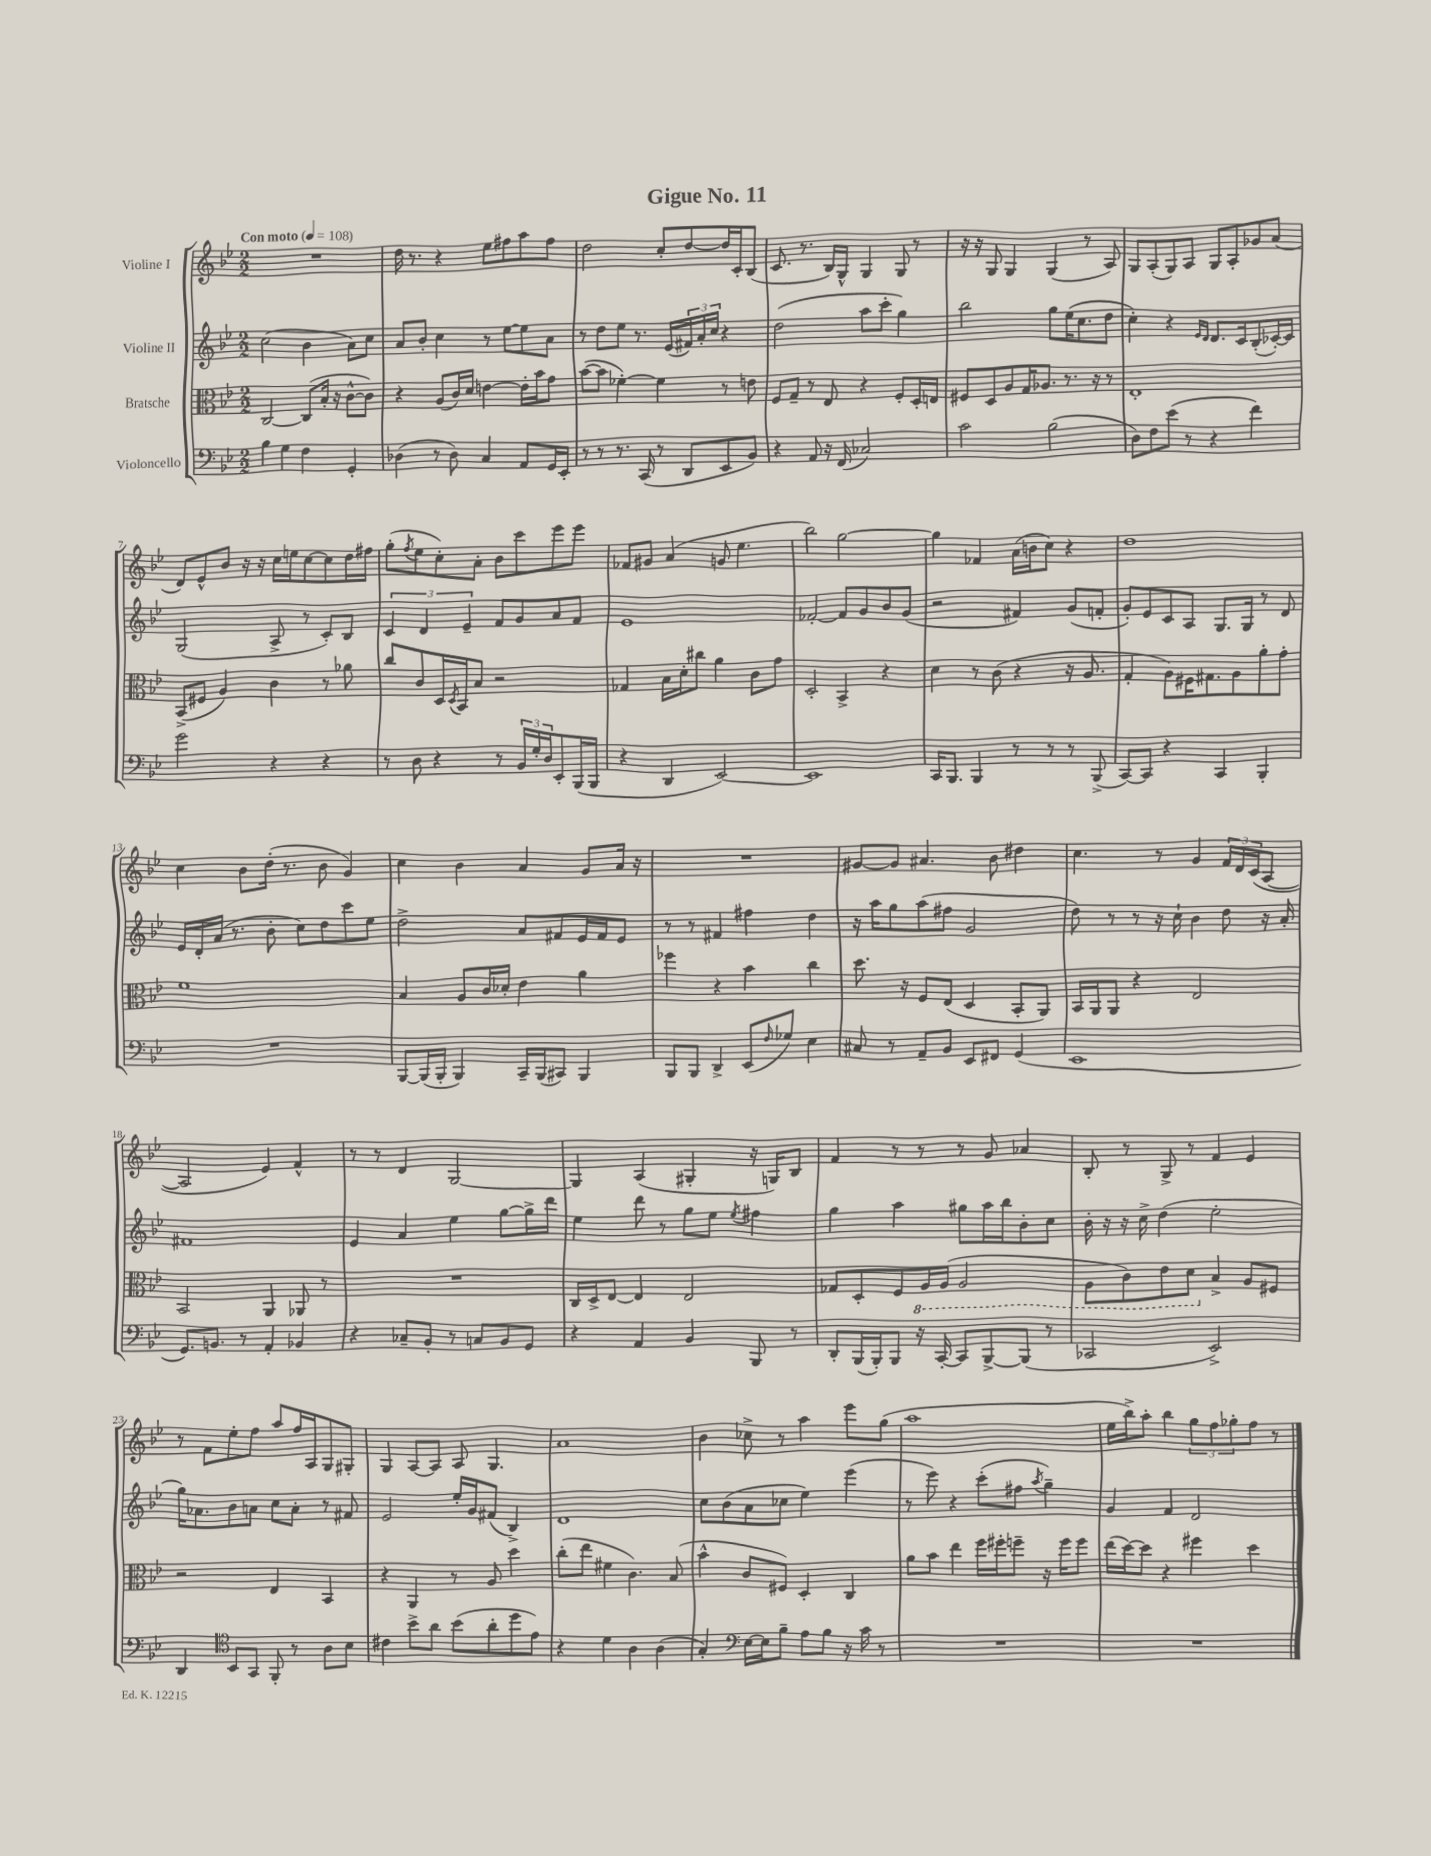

**kern	**kern	**kern	**kern
*staff4	*staff3	*staff2	*staff1
*clefF4	*clefC3	*clefG2	*clefG2
*k[b-e-]	*k[b-e-]	*k[b-e-]	*k[b-e-]
*M2/2	*M2/2	*M2/2	*M2/2
*MM108	*MM108	*MM108	*MM108
4B-\	[2C/	(2cc\	1r
4G\	.	.	.
4F\	(8C/]L	4b-\	.
.	16B-'/Jk	.	.
.	16r	.	.
4GG'/	[8c^^\L	8a\L)	.
.	8c\]J)	8cc\J	.
=	=	=	=
(4D-\	4r	8a/L	16dd\
.	.	.	8.r
.	.	8b-'/J	.
8r	(8A/L	4cc\	4r
8D-\)	16c/L)	.	.
.	16d/JJ	.	.
4C/	[4e\	8r	8ee-\L
.	.	[8ee-\L	8ff#\
8AA/L	16e'\]LL	8ee-\]	8aa\
.	16b-\J	.	.
16GG/L	8g\J	8a\J	8ff#\J
16EE-'/JJ	.	.	.
=	=	=	=
8r	([8b-\L	8r	2dd\
8r	8b-\]J	8dd\L	.
8.r	[4f-'\)	8ee-\J	.
.	.	8.r	.
(16CC/	.	.	.
8r	4f-\]	.	8cc'/L
.	.	(16e-/LL	.
8DD/L	.	24f#/)	[8dd/
.	.	24a'/	.
.	.	24cc/JJ	.
8EE-/	8r	4r	16dd/]L
.	.	.	16c'/J
8BB-/J)	8e\	.	(8B-/J
=	=	=	=
4r	8F/L	(2dd\	8.c/
.	8G~/J	.	.
.	.	.	8.r
8AA/	8r	.	.
16r	8E-/	.	16B-/LL)
(16FF/	.	.	16G^^/JJ
2C-/)	4r	8aa\L	4G/
.	.	8ccc'\J	.
.	8F'/L	4gg\)	8G/
.	16D'/L	.	8r
.	16E/JJ	.	.
=	=	=	=
2c\	8F#/L	2bb-\	16r
.	.	.	16r
.	8D/	.	8G/
.	8A/	.	4G/
.	16G/K	.	.
.	8.A-/J	.	.
(2B-\	.	8gg\L	(4G/
.	8.r	(16ee-\K	.
.	.	8.cc\	.
.	.	.	8r
.	16r	.	.
.	8r	8dd\J	8A/)
=	=	=	=
8D\L)	1E-'	4cc'\)	8G/L
8F\	.	.	(8A'/
(8e-\J	.	4r	8G/)
8r	.	.	8A/J
.	.	16qqe-/LL	.
.	.	16qqd/JJ	.
4r	.	8.d/L	8G/L
.	.	.	8A'/
.	.	16c/k	.
4f\)	.	(8B-'/	8g-/
.	.	[16c-'/L)	(8a/J
.	.	16c-/]JJ	.
=	=	=	=
2g\	(8BB-^/L	(2G/	8d/L)
.	8F#/J	.	8e-^^/
.	4A/)	.	8b-/J
.	.	.	16r
.	.	.	16r
4r	4c\	8A^/	16cc\LL
.	.	.	16ee\J
.	.	8r	[8cc\
4r	8r	8c'/L)	8cc\]
.	8a-\	8B-/J	16dd\L
.	.	.	16ff#\JJ
=	=	=	=
8r	8cc/L	6c/	(8gg'\L
.	.	.	8qff/
8D\	8c/	.	8ee-\
.	.	6d/	.
4r	16D/L	.	8cc'\)
.	8qD/	.	.
.	16BB-/J	.	.
.	.	6e-~/	.
.	8B-/J	.	8a'\J
8r	2r	8f/L	8b-\L
24BB-/LL	.	8g/	8ccc\
24G'/	.	.	.
24D/J	.	.	.
8EE-'/	.	8a/	8eee-\
(16BBB-/L	.	8f/J	8eee-\J
16BBB-/JJ	.	.	.
=	=	=	=
4r	4G-/	1e-	8f-/L
.	.	.	8g#/J
4DD/	16B-\LL	.	(4a/
.	16d'\J	.	.
.	8cc#\J	.	.
[2EE-/)	4a\	.	8g/
.	.	.	4.ee-\
.	8c\L	.	.
.	8g\J	.	.
=	=	=	=
1EE-]	2D'/	[2f-'/	2bb-\)
.	4BB-^/	8f-/]L	[2gg\
.	.	8g/	.
.	4r	8b-/	.
.	.	(8g/J	.
=	=	=	=
16CC/LK	4d\	2r	4gg\]
8.BBB-/J	.	.	.
4BBB-/	8r	.	4f-/
.	(8c\	.	.
8r	4r	4f#/)	(16a\LL
.	.	.	16b\J
8r	.	.	8cc\J)
8r	16r	(8g/L	4r
.	8.A/	.	.
(8BBB-^/	.	8f'/J	.
=	=	=	=
[8CC/L)	4G'/	8g'/L)	1dd
8CC/]J	.	8e-/	.
4r	8A\L)	8c/	.
.	16F#\K	8A/J	.
.	8.G#\	.	.
4CC/	.	8.G/L	.
.	8A\	.	.
.	.	16G/Jk	.
4BBB-'/	8a'\	8r	.
.	8g'\J	8d/	.
=	=	=	=
1r	1f	16e-/LL	4cc\
.	.	16d'/	.
.	.	(16a/JJ	.
.	.	8.r	.
.	.	.	8b-\L
.	.	8b-'\	(16dd'\Jk
.	.	.	8.r
.	.	8cc\L)	.
.	.	8dd\	8b-\
.	.	8ccc\	4g/)
.	.	8ee-\J	.
=	=	=	=
[8BBB-/L	4B-/	2dd^\	4cc\
(16BBB-/]L	.	.	.
16BBB-'/JJ	.	.	.
4BBB-/)	8A/L	.	4b-\
.	16c/L	.	.
.	16d-'/JJ	.	.
16CC~/LL	4e-\	8a/L	4a/
(16BBB-/J	.	.	.
8CC#/J)	.	8f#/	.
4BBB-/	4a\	16e-/L	8g/L
.	.	16f#/J	.
.	.	8e-/J	16a/Jk
.	.	.	16r
=	=	=	=
8BBB-/L	4ff-\	8r	1r
8BBB-/J	.	8r	.
4DD^/	4r	4f#/	.
(8EE-/L	4b-\	4ff#\	.
16qqF/	.	.	.
8G-/J)	.	.	.
4E-\	4cc\	4dd\	.
=	=	=	=
8C#/	8.dd\	16r	[8g#/L
.	.	16aa\LK	.
8r	.	8gg\	8g#/]J
.	16r	.	.
8AA~/L	8F/L	(8aa\	4.a#/
8BB-/J	(8E-/J	8ff#\J	.
8EE-/L	4D/	2g/	.
8FF#/J	.	.	8b-\
(4GG/	8BB-'/L	.	4dd#\
.	8AA/J)	.	.
=	=	=	=
1EE-	16BB-/LL	8dd\)	4.cc\
.	16AA/J	.	.
.	8AA/J	8r	.
.	4r	8r	.
.	.	16r	8r
.	.	16cc`\	.
.	2E-/	4b-\	4g/
.	.	8dd\	24f/LL
.	.	.	24d/
.	.	.	(24c/J
.	.	16r	[8A/J
.	.	16a'/	.
=	=	=	=
8.GG/L)	2BB-/	1f#	2A/]
8.BB/J	.	.	.
8r	.	.	.
4AA'/	4AA/	.	4e-/)
4BB-/	8AA-/	.	4f^^/
.	8r	.	.
=	=	=	=
4r	1r	4e-/	8r
.	.	.	8r
8C-~/L	.	4a/	4d/
8BB-'/J	.	.	.
8r	.	4ee-\	[2G/
8C/L	.	.	.
8BB-/	.	[8gg\L	.
8GG/J	.	16gg^\]L	.
.	.	16ddd\JJ	.
=	=	=	=
4r	16C/LL	4ee-\	4G/]
.	16D^/J	.	.
.	[8E-/J	.	.
4AA/	4E-/]	8ddd\	(4A/
.	.	8r	.
4BB-/	2E-/	8gg\L	4G#'/
.	.	8ee-\J	.
.	.	8qee-/	.
8BBB-/	.	4ff#\	16r
.	.	.	16G/LK)
8r	.	.	8B-/J
=	=	=	=
8DD'/L	8G-/L	4gg\	4f/
(16BBB-/L	8D'/	.	.
16BBB-'/J)	.	.	.
8BBB-/J	8F/	4aa\	8r
16r	16AA/L	.	8r
[16CC'/	(16AA/JJ	.	.
8CC/]L	2AA/	8gg#\L	8r
[8BBB-^/	.	16aa\L	8g/
.	.	16bb-\J	.
(8BBB-/]J	.	8b-'\	4a-/
8r	.	8cc\J	.
=	=	=	=
2CC-/	8AA\L	16b-'\	8B-'/
.	.	16r	.
.	8C\)	16r	8r
.	.	16cc^\	.
.	8E-\	(4dd\	8G^/
.	8D\J	.	8r
2EE-^/)	4B-^/	2ee-'\	4f/
.	8A/L	.	4e-/
.	8F#/J	.	.
=	=	=	=
4DD/	2r	16gg\LK)	8r
.	.	8.a-\	.
.	.	.	8f\L
*clefC4	*	*	*
8BB-/L	.	8b-\	8ee-'\
8GG/J	.	8a\J	8ff\J
8FF'/	4E-/	8cc\L	8aa/L
8r	.	8a'\J	16ff/L
.	.	.	16A/J
8A\L	4BB-/	8r	8G/
8B-\J	.	8f#/	8G#'/J
=	=	=	=
4c#\	4r	2e-/	4G/
8b-^\L	4AA/	.	[8A/L
8a\J	.	.	8A/]J
(8b-\L	8r	16ee-'/LL	8A/
.	.	16g/J	.
8a'\	8A/	(8f#/J	4.G/
8dd\	4dd\	4B-^/)	.
8e-\J)	.	.	.
=	=	=	=
4r	(8cc'\L	1d	1a
.	8ee-\J	.	.
4d\	4f#\	.	.
4A\	4.c\)	.	.
(4A\	.	.	.
.	(8B-/	.	.
=	=	=	=
4G'/)	4b-^^\	8cc\L	4b-\
.	.	(8b-\	.
*clefF4	*	*	*
[16E-\LL	8c/L	8a\	8cc-^\
16E-\]J	.	.	.
8B-~\J	8F#/J)	8cc-\J	8r
8A\L	4D'/	4ee-\)	4aa\
8B-\J	.	.	.
16r	4C/	(4eee-\	8eee-\L
16c\	.	.	.
8r	.	.	(8gg\J
=	=	=	=
1r	8a\L	8r	1aa
.	8b-\J	8eee-\)	.
.	4ee-\	4r	.
.	16ff\LL	(8ccc'\L	.
.	16ff#'\J	.	.
.	8ff~\J	8ff#\J	.
.	.	8qaa/	.
.	16r	4gg~\)	.
.	16ff\LK	.	.
.	8ff\J	.	.
=	=	=	=
1r	(16ee-\LL	4g/	16ee-\LL
.	[16dd\J)	.	16bb-^\J)
.	8dd\]J	.	8aa'\J
.	4r	4f/	4bb-\
.	4ff#\	2d/	12gg\L
.	.	.	12ff\
.	.	.	12gg-'\
.	4dd\	.	8ff\J
.	.	.	8r
==	==	==	==
*-	*-	*-	*-
